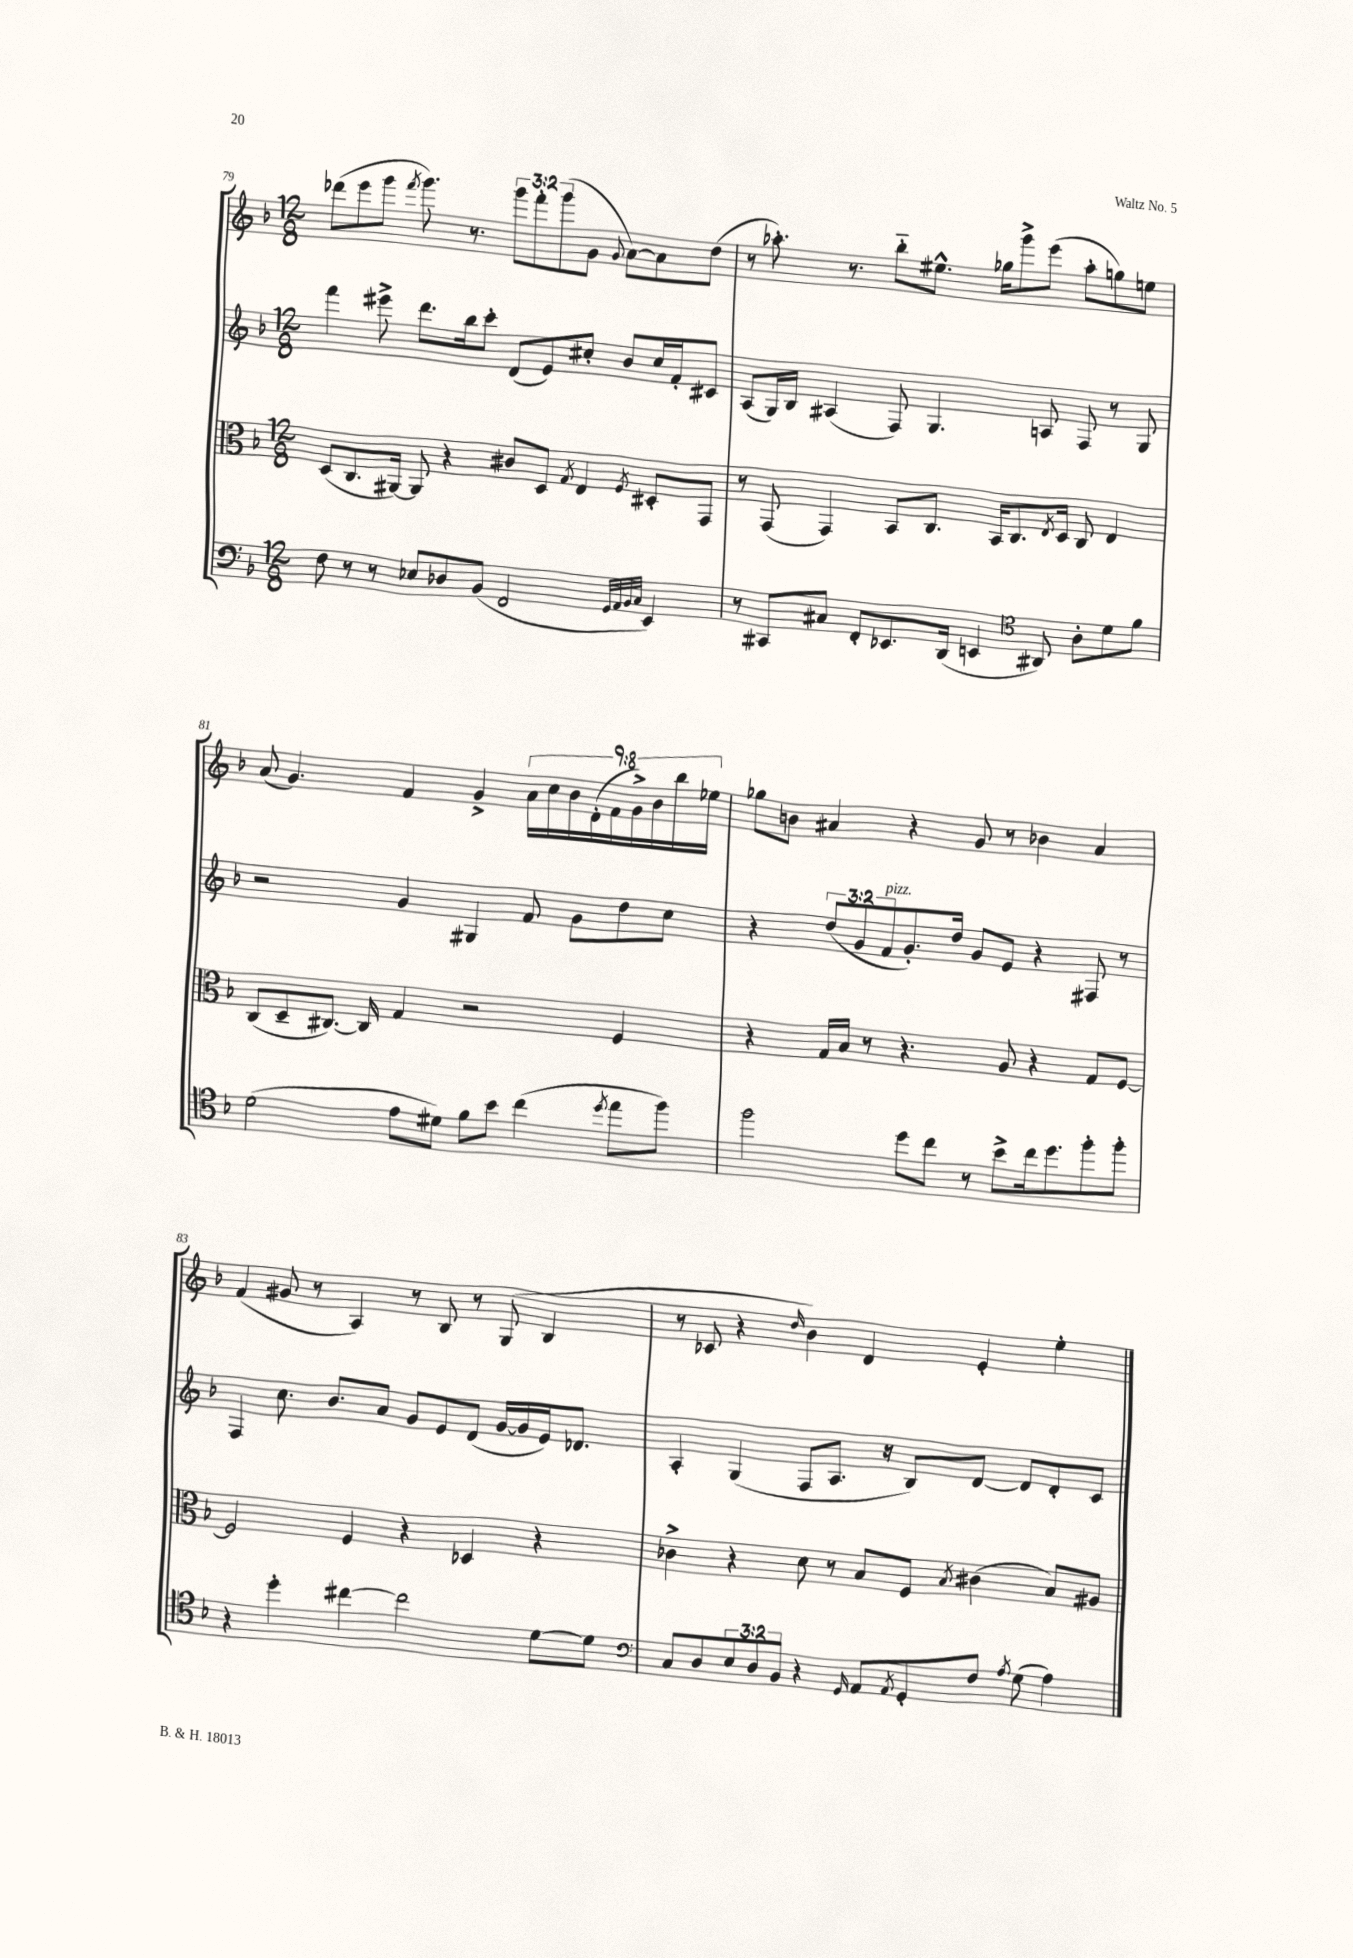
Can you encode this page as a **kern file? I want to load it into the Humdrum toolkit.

**kern	**kern	**kern	**kern
*part4	*part3	*part2	*part1
*staff4	*staff3	*staff2	*staff1
*clefF4	*clefC3	*clefG2	*clefG2
*k[b-]	*k[b-]	*k[b-]	*k[b-]
*M12/8	*M12/8	*M12/8	*M12/8
=79	=79	=79	=79
8F\	(8D/L	4fff\	(8ddd-X\L
8r	8.C/	.	8eee\
8r	.	8eee#X^\	8ggg\J
.	[16AA#X/Jk)	.	.
.	.	.	8qfff/
8E-X/L	8AA#/]	8.ddd\L	8.ggg\)
8D-X/	4r	.	.
.	.	16bb-\k	8.r
(8BB-/J	.	8ccc'\J	.
2FF/	8c#X/L	(8d/L	12ggg\L
.	.	.	12fff'\
.	8D/J	8e/)	.
.	.	.	(12ggg\
.	8qG/	.	.
.	4E/	8cc#X'/J	8g\J
.	.	.	8qqg/
.	.	8b-/L	[8a\L)
32qqGG/LLL	.	.	.
32qqAA/	.	.	.
32qqBB-/	.	.	.
32qqC/JJJ	8qF/	.	.
4EE/)	8D#X'/L	16cc#/L	8a\]
.	.	16f'/J	.
.	8GG/J	8c#X/J	(8dd\J
=80	=80	=80	=80
8r	8r	(8A/L	8r
8CC#X/L	(8GG/	16G/L)	8.aa-X'\)
.	.	16B-/JJ	.
8C#X/J	4GG/)	(4A#X/	.
.	.	.	8.r
8FF'/L	.	.	.
8.EE-X/	8BB-/L	8F/)	8bb-\L
.	8.C/J	4.G/	8.ee#X^^\J
(16DD/Jk	.	.	.
4EEn/	.	.	.
.	16BB-/KL	.	16gg-X\KL
.	8.C/	.	8ggg^\
*clefC4	*	*	*
8AA#X/)	.	8An/	(8eee\J
.	8qE/	.	.
.	16D/Jk	.	.
8A'\L	8C/	8F/	8aa-'\L
8d\	4E/	8r	8ggn\)
8f\J	.	8G/	8een\J
!!LO:LB:g=z
=81	=81	=81	=81
(2d\	(8C/L	2r	(8a/
.	8D~/	.	4.g/)
.	[8.C#X/J)	.	.
.	16C#/]	.	.
8e\L	4G/	4g/	4f/
8d#X\J)	.	.	.
8f\L	2r	4G#X/	4g^/
8b-\J	.	.	.
(4cc\	.	8f/	18a\LL
.	.	.	18cc\
.	.	.	18b-\
.	.	8g\L	.
.	.	.	(18d'\
.	.	.	18f\
8qdd/	.	.	.
8ee\L	4F/	8dd\	.
.	.	.	18g^\)
.	.	.	18b-\
8ff\J)	.	8cc\J	.
.	.	.	18bb-\
.	.	.	18ee-X\JJ
=82	=82	=82	=82
2ff\	4r	4r	8gg-X\L
.	.	.	8bn\J
.	16G/LL	(12dd/L	4a#X/
.	16B-/JJ	.	.
.	.	12g/	.
.	8r	.	.
!	!	!LO:TX:a:i:t=pizz.	!
.	.	12f/	.
8dd\L	4.r	8.g'/)	4r
8cc\J	.	.	.
.	.	16dd/Jk	.
8r	.	8g/L	8g/
8b-^\L	8A/	8e/J	8r
16cc\k	4r	4r	4b-X\
8.dd\	.	.	.
8ff'\	8G/L	8F#X/	4a#/
8ff'\J	[8F/J	8r	.
!!LO:LB:g=z
=83	=83	=83	=83
4r	2F/]	4F/	(4f/
4dd'\	.	8.cc\	8g#X/
.	.	.	8r
.	.	8.b-/L	.
[4cc#X\	4F/	.	4A/)
.	.	8a/J	.
2cc#\]	4r	8g/L	8r
.	.	8e/	8B-/
.	4D-X/	(8d/J	8r
.	.	[16g/LL	(8G/
.	.	16g/]	.
[8d\L	4r	16e/J)	4B-/
.	.	8.d-X/J	.
8d\J]	.	.	.
=84	=84	=84	=84
*clefF4	*	*	*
8C/L	4c-X^\	4A'/	8r
8D/	.	.	8c-X/
12E/	4r	(4G/	4r
12D/	.	.	.
12BB-/J	.	.	.
.	.	.	16qqdd/
4r	8d\	8F/L	4b-\)
.	8r	8.A/J	.
16qqGG/	.	.	.
8AA/L	8B-/L	.	4d/
.	.	16r	.
8qAA/	.	.	.
8GG'/	8F/J	8B-/L)	.
.	8qB-/	.	.
8F/J	(4c#X\	[8d/J	4e'/
8qA/	.	.	.
(8G\	.	8d/L]	.
4A\)	8B-/L)	8d'/	4ee'\
.	8A#X/J	8c/J	.
==	==	==	==
*-	*-	*-	*-
